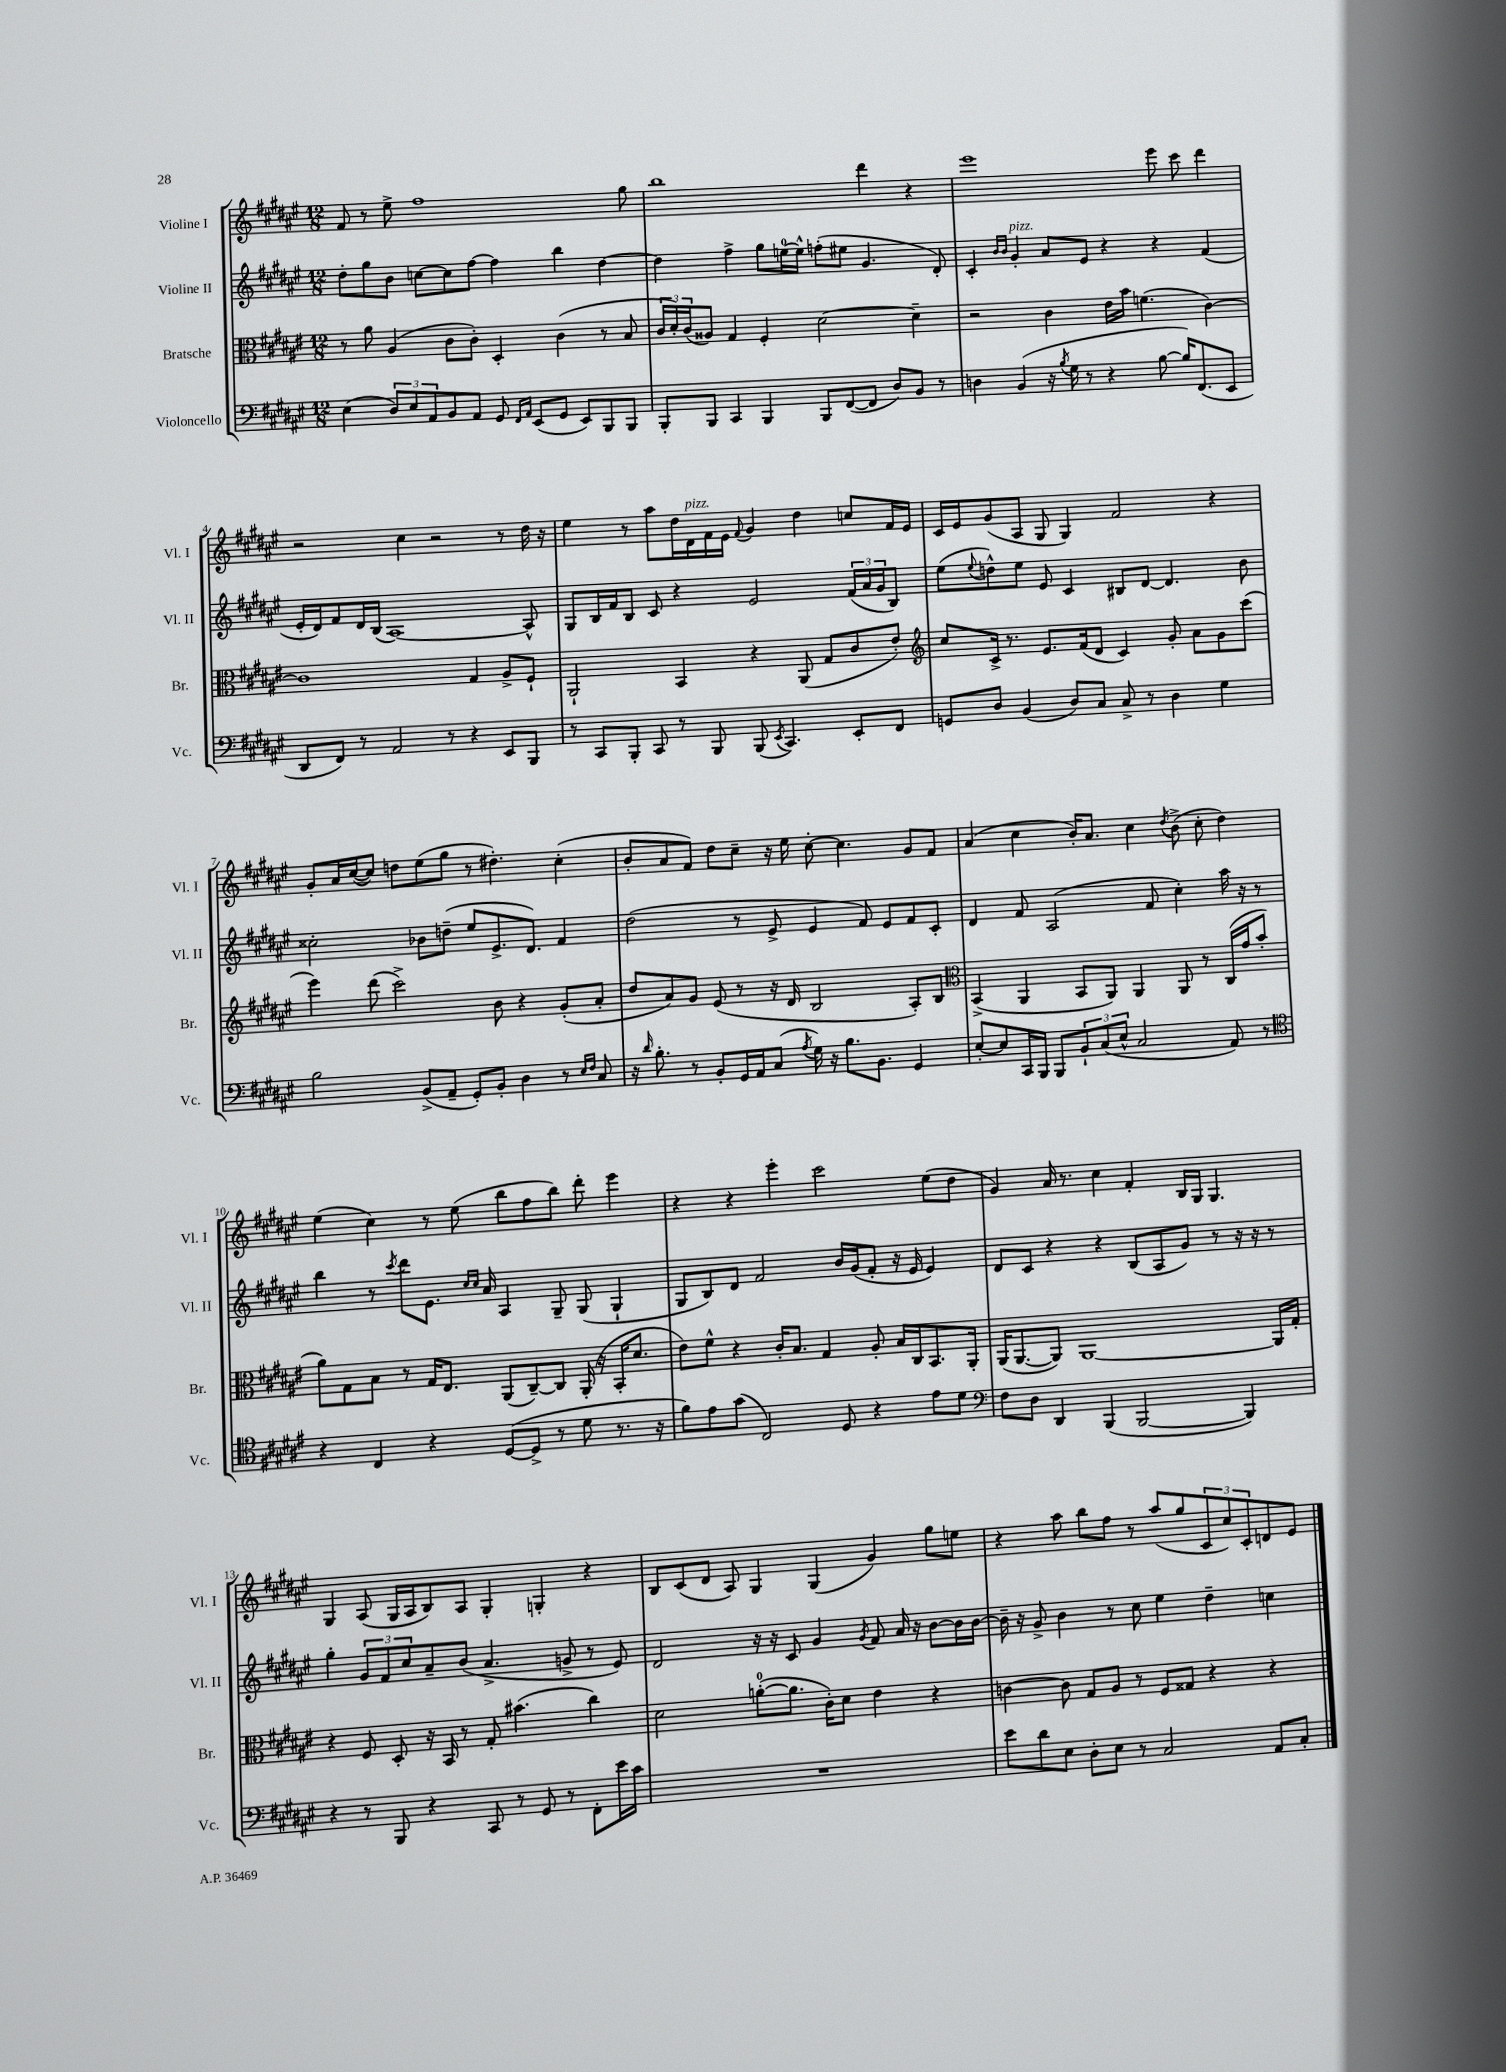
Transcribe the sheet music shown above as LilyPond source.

<<
\new StaffGroup <<
\new Staff = "s0" \with { instrumentName = "Violine I" shortInstrumentName = "Vl. I" } {
    \clef treble \key fis \major \numericTimeSignature \time 12/8
    fis'8 r8 eis''8-> fis''1 gis''8 |
    b''1 dis'''4 r4 |
    eis'''1 eis'''8 cis'''8 dis'''4 |
    r2 cis''4 r2 r8 dis''16 r16 |
    eis''4 r8 ais''8 dis''16 dis'16^\markup { \italic "pizz." } fis'16 eis'16 \appoggiatura { fis'8 } gis'4 dis''4 c''8 fis'16 eis'16 |
    cis'16 eis'16 gis'8( ais8 gis8 gis4) fis'2 r4 |
    gis'8-. ais'16 cis''16~( cis''8) d''8 eis''8( gis''8 r8 dis''4.-.) cis''4-.( |
    b'8-. ais'8 fis'8) dis''8 cis''8-- r16 eis''16 cis''8~-. cis''4. gis'8 fis'8 |
    ais'4( cis''4 b'16-.) ais'8. cis''4 \acciaccatura { dis''8 } b'8->( cis''8-. dis''4) |
    eis''4( cis''4) r8 eis''8( b''8 fis''8 b''8) dis'''8-. eis'''4 |
    r4 r4 eis'''4-. cis'''2 eis''8( dis''8 |
    gis'4) ais'16 r8. cis''4 fis'4-. b16 gis16 gis4. |
    gis4 ais8( gis16 ais16 b8) ais8 gis4-. g4-. r4 |
    b8 cis'8( dis'8 ais8) gis4 gis4( gis'4) gis''8 e''8 |
    r4 ais''8 b''8 fis''8 r8 ais''8( gis''8 \tuplet 3/2 { cis'8 cis''8) cis'8-. } d'8 eis'8 \bar "|." |
}
\new Staff = "s1" \with { instrumentName = "Violine II" shortInstrumentName = "Vl. II" } {
    \clef treble \key fis \major \numericTimeSignature \time 12/8
    dis''8-. gis''8 b'8 c''8~ c''8 fis''8~ fis''4 b''4 dis''4~ |
    dis''4 fis''4-> gis''8 e''16-0~ e''16-^ f''8-.( eis''8 gis'4. dis'8-.) |
    cis'4-. \grace { b'16 b'16 } gis'4-.^\markup { \italic "pizz." } ais'8 eis'8 r4 r4 fis'4( |
    eis'16-. dis'16) fis'8 dis'16 b16( ais1~) ais8-^ |
    gis8 b16 fis'16 b8 cis'8 r4 eis'2 \tuplet 3/2 { fis'16( ais'16 gis'16 } b8) |
    eis''8( \appoggiatura { eis''8 } d''8-^) eis''8 eis'8 cis'4 bis8 dis'8~ dis'4. b'8 |
    cisis''2-. bes'8 d''8--( eis''8 eis'8.-> dis'8.) fis'4 |
    dis''2( r8 eis'8-> eis'4 fis'8) eis'8 fis'8 cis'8-. |
    dis'4 fis'8 ais2( fis'8 cis''4-.) ais''16 r16 r8 |
    b''4 r8 \acciaccatura { cis'''8 } dis'''8 eis'8. \grace { cis''16 cis''16 } ais'16 ais4 gis8-- gis8( gis4-! |
    gis8 b8) dis'8 fis'2 b'16 gis'16( fis'8-. r16 eis'16 eis'4) |
    dis'8 cis'8 r4 r4 b8( ais8 gis'8) r8 r16 r16 r8 |
    gis''4-. \tuplet 3/2 { gis'8 fis'8 cis''8 } ais'8-- b'8( ais'4.-> g'8-> r8 eis'8) |
    dis'2 r16 r16 cis'8 gis'4 \acciaccatura { gis'8 } fis'8 ais'16 r16 b'8~ b'16 b'16~ |
    b'16-- r16 gis'8-> b'4 r8 cis''8 eis''4 dis''4-- c''4 \bar "|." |
}
\new Staff = "s2" \with { instrumentName = "Bratsche" shortInstrumentName = "Br." } {
    \clef alto \key fis \major \numericTimeSignature \time 12/8
    r8 ais'8 ais4( cis'8 cis'8-.) dis4-. cis'4( r8 b8 |
    \tuplet 3/2 { cis'16 dis'16-.) cis'16( } aisis8) gis4 fis4-. dis'2~ dis'4-- |
    r2 cis'4 eis'16 b'16 f'4.( cis'4~) |
    cis'1 gis4 ais8-> fis8-! |
    ais,2-! b,4 r4 ais,8( gis8 cis'8 eis'8-.) |
    \clef treble cis''8 cis'16-> r8. eis'8. fis'16( dis'8 cis'4) gis'8-. ais'8 gis'8 cis'''8( |
    eis'''4) dis'''8( cis'''2->) b'8 r4 gis'8-.( ais'8-. |
    dis''8 ais'8) gis'8 eis'8( r8 r16 dis'16 b2 ais8-.) b8 |
    \clef alto b,4->( ais,4 b,8 ais,8) ais,4 ais,8 r8 cis16( gis'16 b'8-. |
    ais'8) gis8 b8 r8 gis16 eis8. ais,8( cis8~--) cis8 ais,16-.( r16 b,16-. dis'8. |
    eis'8) fis'8-^ r4 cis'16-. b8. gis4 ais8-. b16 cis16 b,8. ais,16-. |
    ais,16( ais,8.~ ais,8) ais,1~ ais,16 gis16-. |
    r4 fis8 dis8-. r16 b,16 r8 gis8-. bis'4.( cis''4) |
    dis'2 a'8-0~-.( a'8. cis'16-.) dis'8 eis'4 r4 |
    c'4~ c'8 gis8 ais8 r8 fis8 gisis8 r4 r4 \bar "|." |
}
\new Staff = "s3" \with { instrumentName = "Violoncello" shortInstrumentName = "Vc." } {
    \clef bass \key fis \major \numericTimeSignature \time 12/8
    eis4( \tuplet 3/2 { dis8) eis8 ais,8 } b,8 ais,8 gis,8 \grace { fis,16 ais,16 } eis,8( gis,8 eis,8) b,,8 b,,8 |
    b,,8-. b,,8 cis,4 b,,4 b,,8 fis,8~( fis,8 dis8) b,8 r8 |
    d4 b,4( r16 \acciaccatura { b8 } gis16 r8 r4 b8~ b16) fis,8.( eis,8 |
    dis,8 fis,8) r8 ais,2 r8 r4 eis,8 b,,8 |
    r8 cis,8 b,,8-. cis,8 r8 b,,8 b,,8( \acciaccatura { eis,8 } cis,4.) eis,8-. fis,8 |
    g,8 dis8 b,4( dis8) cis8 cis8-> r8 dis4 gis4 |
    b2 b,8->( ais,8-- gis,8-.) b,8-. dis4 r8 \grace { eis16 fis16 } cis8 |
    r16 \grace { dis'16 } b8.-. r8 b,8-. gis,16 ais,16 cis8( \acciaccatura { ais8 } gis16) r16 b8. b,8. gis,4 |
    eis8~-. eis8 cis,16 b,,16 b,,8 \tuplet 3/2 { b,8-! cis8( eis8-^ } cis2 ais,8) r8 |
    \clef tenor r4 cis4 r4 dis8~( dis8-> r8 dis'8 r8. r16 |
    fis'8) eis'8 gis'8( cis2) dis8 r4 eis'8 dis'8 |
    \clef bass fis8 dis8 dis,4 b,,4( b,,2~ b,,4) |
    r4 r8 b,,8 r4 cis,8 r8 gis,8 r8 fis,8-. eis'16 cis'16 |
    R1. |
    eis'8 dis'8 eis8 dis8-. eis8 r8 cis2 ais,8 cis8-. \bar "|." |
}
>>
>>
